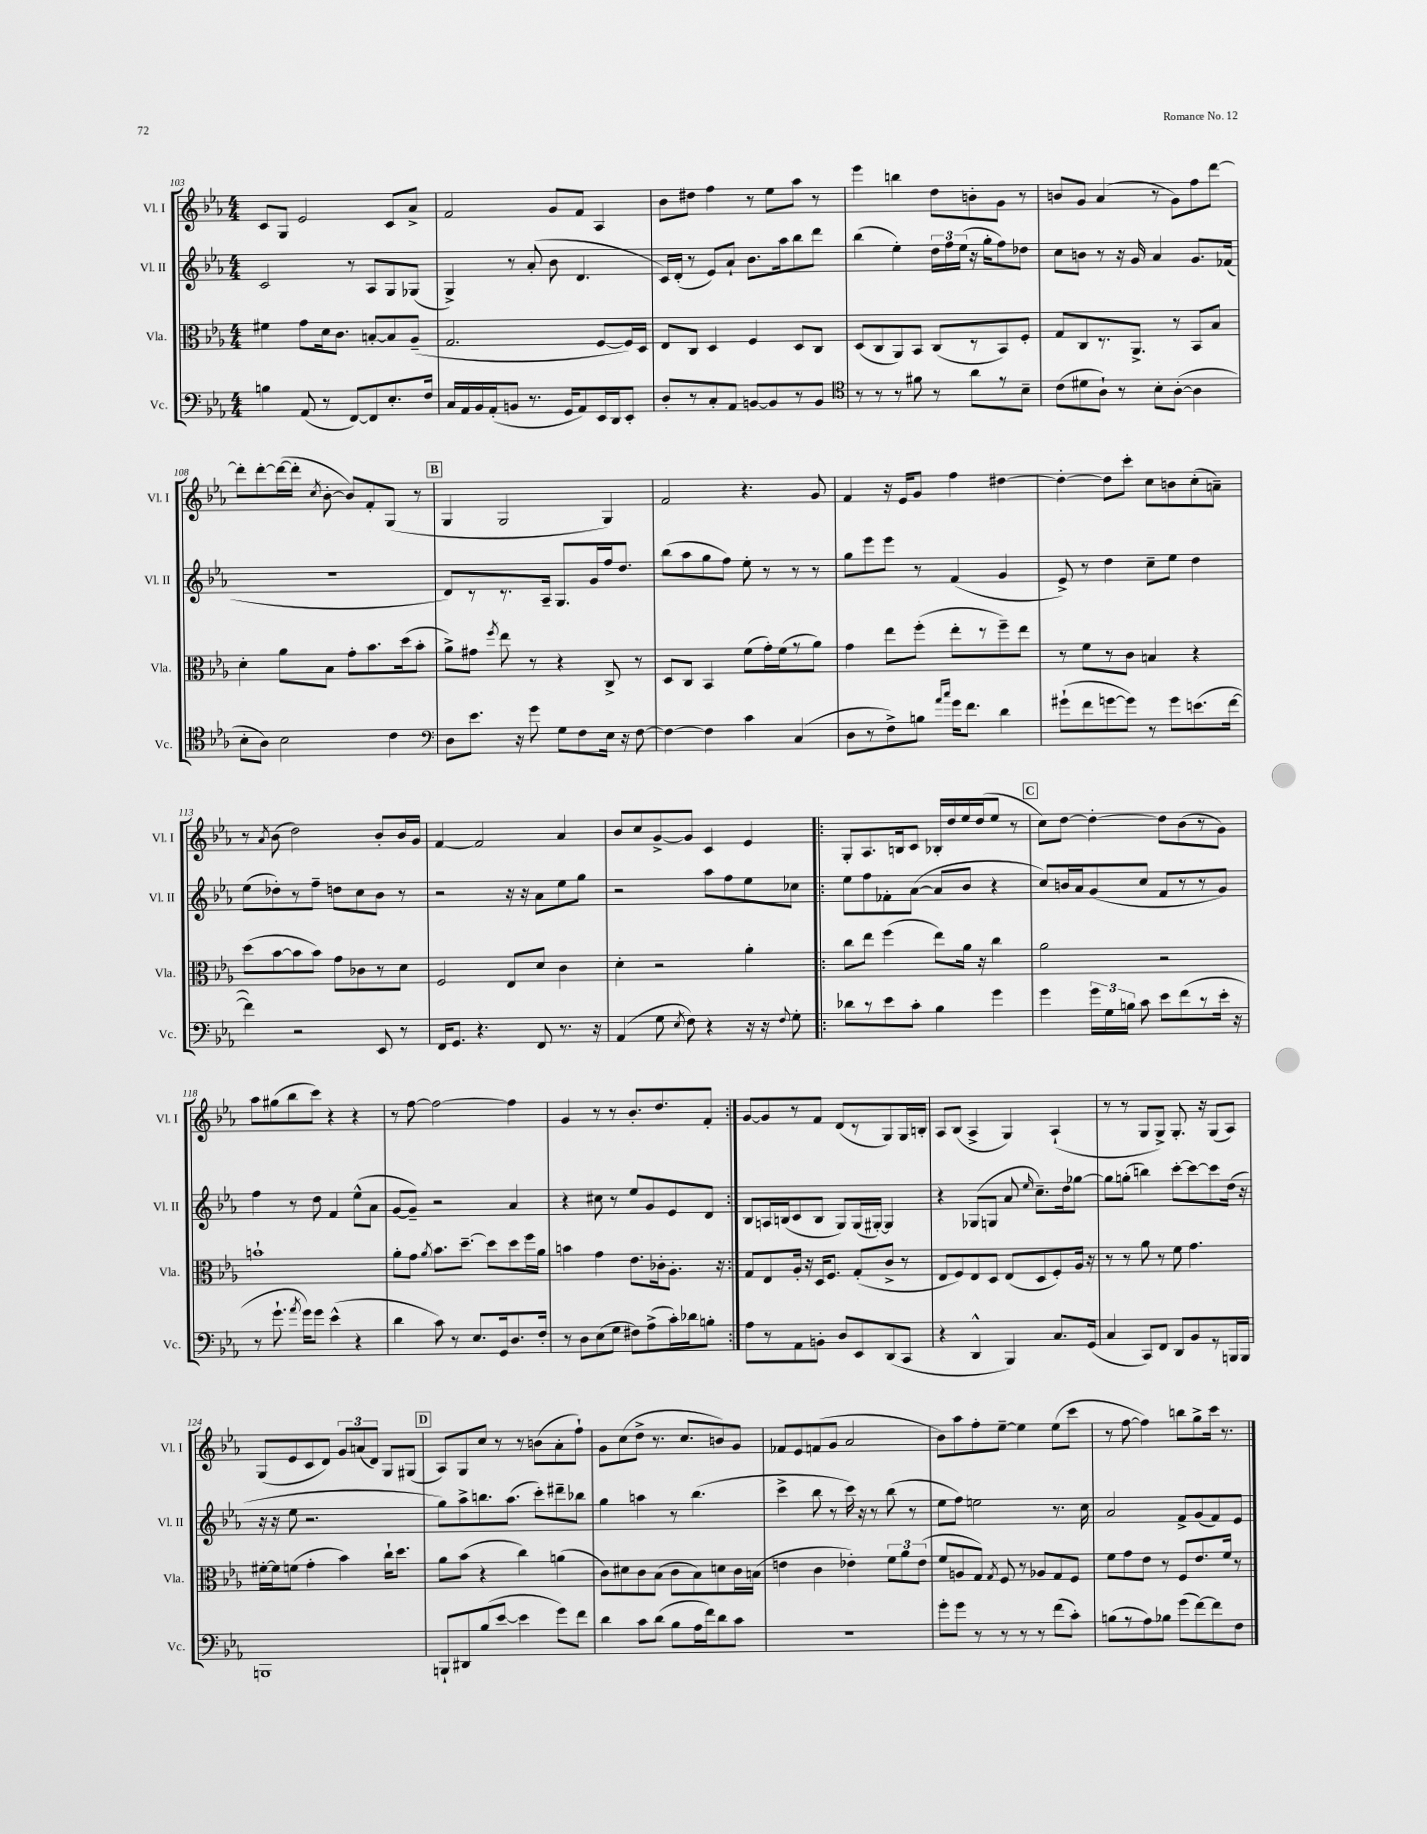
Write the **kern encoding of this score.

**kern	**kern	**kern	**kern
*staff4	*staff3	*staff2	*staff1
*clefF4	*clefC3	*clefG2	*clefG2
*k[b-e-a-]	*k[b-e-a-]	*k[b-e-a-]	*k[b-e-a-]
*M4/4	*M4/4	*M4/4	*M4/4
4B	4f#	2c	8c
.	.	.	8G
(8AA-	8g	.	2e-
8r	16d	.	.
.	8.c	.	.
[8FF)	.	8r	.
8FF]	[8B'	8A-	.
8.E-'	8B]	8G	8c
.	(8A-~	(8G-	8a-^
16F	.	.	.
=	=	=	=
16C	2.G	4G^)	2f
16AA-	.	.	.
16BB-	.	.	.
(16AA-'	.	.	.
8BB	.	8r	.
8.r	.	(8a-'	.
.	.	8b-	8g
16GG	.	.	.
8AA-)	.	4.d	8f
16EE-	[8F	.	4A-
16DD	.	.	.
8EE-'	16F])	.	.
.	16D	.	.
=	=	=	=
8D'	8E-	16c)	8b-
.	.	(16d'	.
8r	8C	8r	8dd#
8C'	4D	8e-)	4ff
8AA-	.	8a-`	.
[8BB	4F	8.b-	8r
8BB]	.	.	8ee-
.	.	16aa-	.
8r	8D	8bb-	8aa-
8BB	8C	8ddd	8r
=	=	=	=
*clefC4	*	*	*
8r	(8D	(4bb-	4eee-
8r	8C	.	.
8r	8AA-)	4ee-')	4bb
8f#	8BB-	.	.
8r	(8C	24dd	8dd
.	.	24ff	.
.	.	(24ee-	.
8a-	8r	16r	8b'
.	.	16gg'	.
8r	8BB-)	8ff)	8g
8B-~	8F'	8dd-	8r
=	=	=	=
(8c	8G	8cc	8b
8d#	8C	8b	8g
8A-`)	8.r	8r	(4a-
8r	.	16r	.
.	8.AA-^	16g	.
8B-'	.	4a-	8r
([8A-'	8r	.	8g)
4A-]	8BB-	8.g	8ff
.	8B-	.	[8ddd
.	.	(16f-	.
=	=	=	=
8B-'	4d'	1r	8ddd']
8A-)	.	.	[8ddd'
2B-	8a-	.	(16ddd_
.	.	.	16ddd']
.	.	.	8qcc
.	8B-	.	[8b-'
.	8g'	.	8b-])
.	8.b-	.	8f'
4c	.	.	(8G
.	(16dd	.	.
.	8b-'	.	8r
=	=	=	=
*clefF4	*	*	*
8D	8a-^)	8d)	4G
8.e-	8g#	8r	.
.	8qff	.	.
.	8ee-	8.r	2G
16r	.	.	.
8g	8r	.	.
.	.	16A-~	.
8G	4r	8.G	.
8F	.	.	.
.	.	16g	.
16E-	8C^	16ff	4G)
16r	.	8.dd	.
[8F	8r	.	.
=	=	=	=
4F_	8D	(8bb-	2f
.	8C	8aa-	.
4F]	4BB-	8gg	.
.	.	8ff)	.
4c	(8f	8ee-'	4.r
.	16g')	8r	.
.	(16f	.	.
(4C	8r	8r	.
.	8a-)	8r	8g
=	=	=	=
8D	4g	8gg	4f
8r	.	8eee-	.
8F^)	8ee-	8eee-	16r
.	.	.	16e-
8B	(8ff'	8r	8g
16qqa-	.	.	.
16qqcc	.	.	.
16g	8ee-'	(4f	4ff
8.f	.	.	.
.	8r	.	.
4d	8ff~)	4g	[4dd#
.	8ee-	.	.
=	=	=	=
(8g#`	8r	8e-^)	4dd#'_
8f	8f	8r	.
[8g	8r	4dd	8dd#]
8g])	8c	.	8ccc'
8r	4B	8cc~	8cc
8g	.	8ee-	8b
(8.e	4r	4dd	(8cc'
.	.	.	8a~)
[16f	.	.	.
=	=	=	=
4f])	(8dd	(8ee-	8r
.	.	.	8qa-
.	[8b-	8dd-')	(8b-
2r	8b-]	8r	2dd)
.	8b-)	8ff~	.
.	8g	8dd	.
.	8c-	8cc	.
8EE-	8r	8b-	8b-'
8r	8d	8r	16b-
.	.	.	16g
=	=	=	=
16FF	2F	2r	[4f
8.GG	.	.	.
4.r	.	.	2f]
.	8E-	16r	.
.	.	16r	.
8FF	8d	8a-	.
8.r	4c	8ee-	4a-
.	.	8gg	.
16r	.	.	.
=	=	=	=
(4AA-	4d'	2r	8b-
.	.	.	8cc
8G	2r	.	[8g^
8qE-	.	.	.
8F)	.	.	8g]
4r	.	8aa-	4c
.	.	8ff	.
16r	4a-'	8ee-	4e-
16r	.	.	.
8qqF	.	.	.
8G'	.	8cc-	.
=!|:	=!|:	=!|:	=!|:
8d-	8cc	8ee-	8G'
8r	8ee-	8ff	8.A-
8e-	(4ff	8f-'	.
.	.	.	16B
8c'	.	([8a-	8c
4B-	8ee-)	8a-]	16B-'
.	.	.	16dd
.	16a-	8b-	16ee-
.	16r	.	(16dd
4g	4cc	4r	8ee-
.	.	.	8r
=	=	=	=
4g	2a-	8cc)	8cc)
.	.	16b	[8dd
.	.	16a-	.
24g	.	(8g	4dd'_
24G	.	.	.
24B	.	.	.
8c	.	8cc	.
8e-	2r	8f	8dd]
(8f	.	8r	(8b-
8r	.	8r	8r
16e-'	.	8g)	8g)
16r	.	.	.
=	=	=	=
8r	1b`	4ff	8aa-
8.g`	.	.	(8gg#
.	.	8r	8bb-
8qa-	.	.	.
16g)	.	.	.
8g	.	8dd	8ccc)
(4e-^^	.	4f	4r
4r	.	(8ee-^^	4r
.	.	8a-	.
=	=	=	=
4d	8a-'	[8g	8r
.	8g	8g~])	[8ff
.	8qa-	.	.
8c)	8.b-	2r	2ff_
8r	.	.	.
.	[8.dd~	.	.
8.E-	.	.	.
.	8dd]	.	.
16GG	.	.	.
8.D	8dd	4a-	4ff]
.	16ff	.	.
16F'	16a-	.	.
=	=	=	=
8r	4b	4r	4g
8D	.	.	.
(8E-	4g	8cc#	8r
8G	.	8r	8r
8F#)	8.e-	8ee-	8.b-'
(8A-^	.	8g	.
.	16c-'	.	8.dd
16c')	8.A-'	8e-	.
16d-	.	.	.
8B'	.	8d	8f'
.	16r	.	.
=:|!	=:|!	=:|!	=:|!
8A-	8G	8B-	[8g
8r	8E-	16A	8g]
.	.	(16B	.
8AA-	16A-'	8c	8r
.	16r	.	.
8BB'	16D	8B	8f
.	8.F	.	.
8D	.	8G)	(8d
8EE-	(8G'	(16G	8r
.	.	[16G#')	.
(8DD	8c^	4G#]	8G)
8CC	8r	.	16G
.	.	.	16B'
=	=	=	=
4r	8E-	4r	8A-
.	8F)	.	(8B-
4DD^^	8E-	(8G-	4A-^
.	8D	8G	.
4BBB-)	(8E-	8a-	4G)
.	.	16qqee-	.
.	8D	8.cc~)	.
8.C	8F')	.	(4A-`
.	.	16dd	.
.	16A-	[8gg-	.
(16GG	16r	.	.
=	=	=	=
4C	8r	8gg-]	8r
.	8r	(8gg'	8r
8CC)	8a-	4bb)	8G
8FF	8r	.	8G^)
8DD	8f	[8ccc'	8.G'
8BB-	4.g	8ccc_	.
.	.	.	16r
8r	.	8ccc]	(8G
16BBB	.	(16dd	8A-)
16BBB	.	16r	.
=	=	=	=
1BBB	[16f#'	16r	(8G
.	16f#]	16r	.
.	(8f	8ee-	8e-
.	4g'	2.r	8c
.	.	.	8d)
.	4b-)	.	12g
.	.	.	(12a
.	.	.	12d)
.	16cc`	.	8G
.	8.dd	.	.
.	.	.	(8G#
=	=	=	=
8BBB`	8a-	8gg)	8A-)
8DD#	(8b-	8aa-^	8G
(8B-	4r	8.bb	8cc
[8e-	.	.	8r
.	.	(8.aa-	.
4e-]	4cc)	.	8r
.	.	8ccc')	(8b
8g)	(4a	8ddd#~	8a-'
8f	.	8bb-	8ff`)
=	=	=	=
4d	8c)	4gg	8g
.	8d#	.	(8cc
8c	8c	4aa	8dd^
(8d	(8B-	.	8.r
8B-	8c	8r	.
.	.	.	8.cc
16A-	8B-)	(4.bb-	.
16f)	.	.	.
8d	8d	.	8b)
8c	16c	.	8g
.	(16B	.	.
=	=	=	=
1r	4e	4ccc^	8f-
.	.	.	8e-
.	4c	8bb-	(8f
.	.	8r	8g
.	4e-')	16ccc)	2a-
.	.	16r	.
.	.	8r	.
.	12f	(8bb-	.
.	12a-	.	.
.	.	8r	.
.	(12e-	.	.
=	=	=	=
8g'	8f	8ee-	8b-)
8g	8A	8ff)	8aa-
8r	8G)	2ee	8ff'
.	8qG	.	.
8r	8F	.	[8ee-~
8r	8r	.	4ee-]
8r	8A-	.	.
(8f	8G	8.r	(8ee-
8c')	8F	.	8ccc
.	.	16cc	.
=	=	=	=
(8B	8f	2a-	8r
8r	8g	.	[8ff
8A-)	8e-	.	4ff])
8B-	8r	.	.
(8g	8F	8f^	8bb
[8f)	8.e-	(8g	8gg^
8f]	.	8f)	16ccc
.	16f	.	8.r
8F	8r	8e-	.
==	==	==	==
*-	*-	*-	*-
